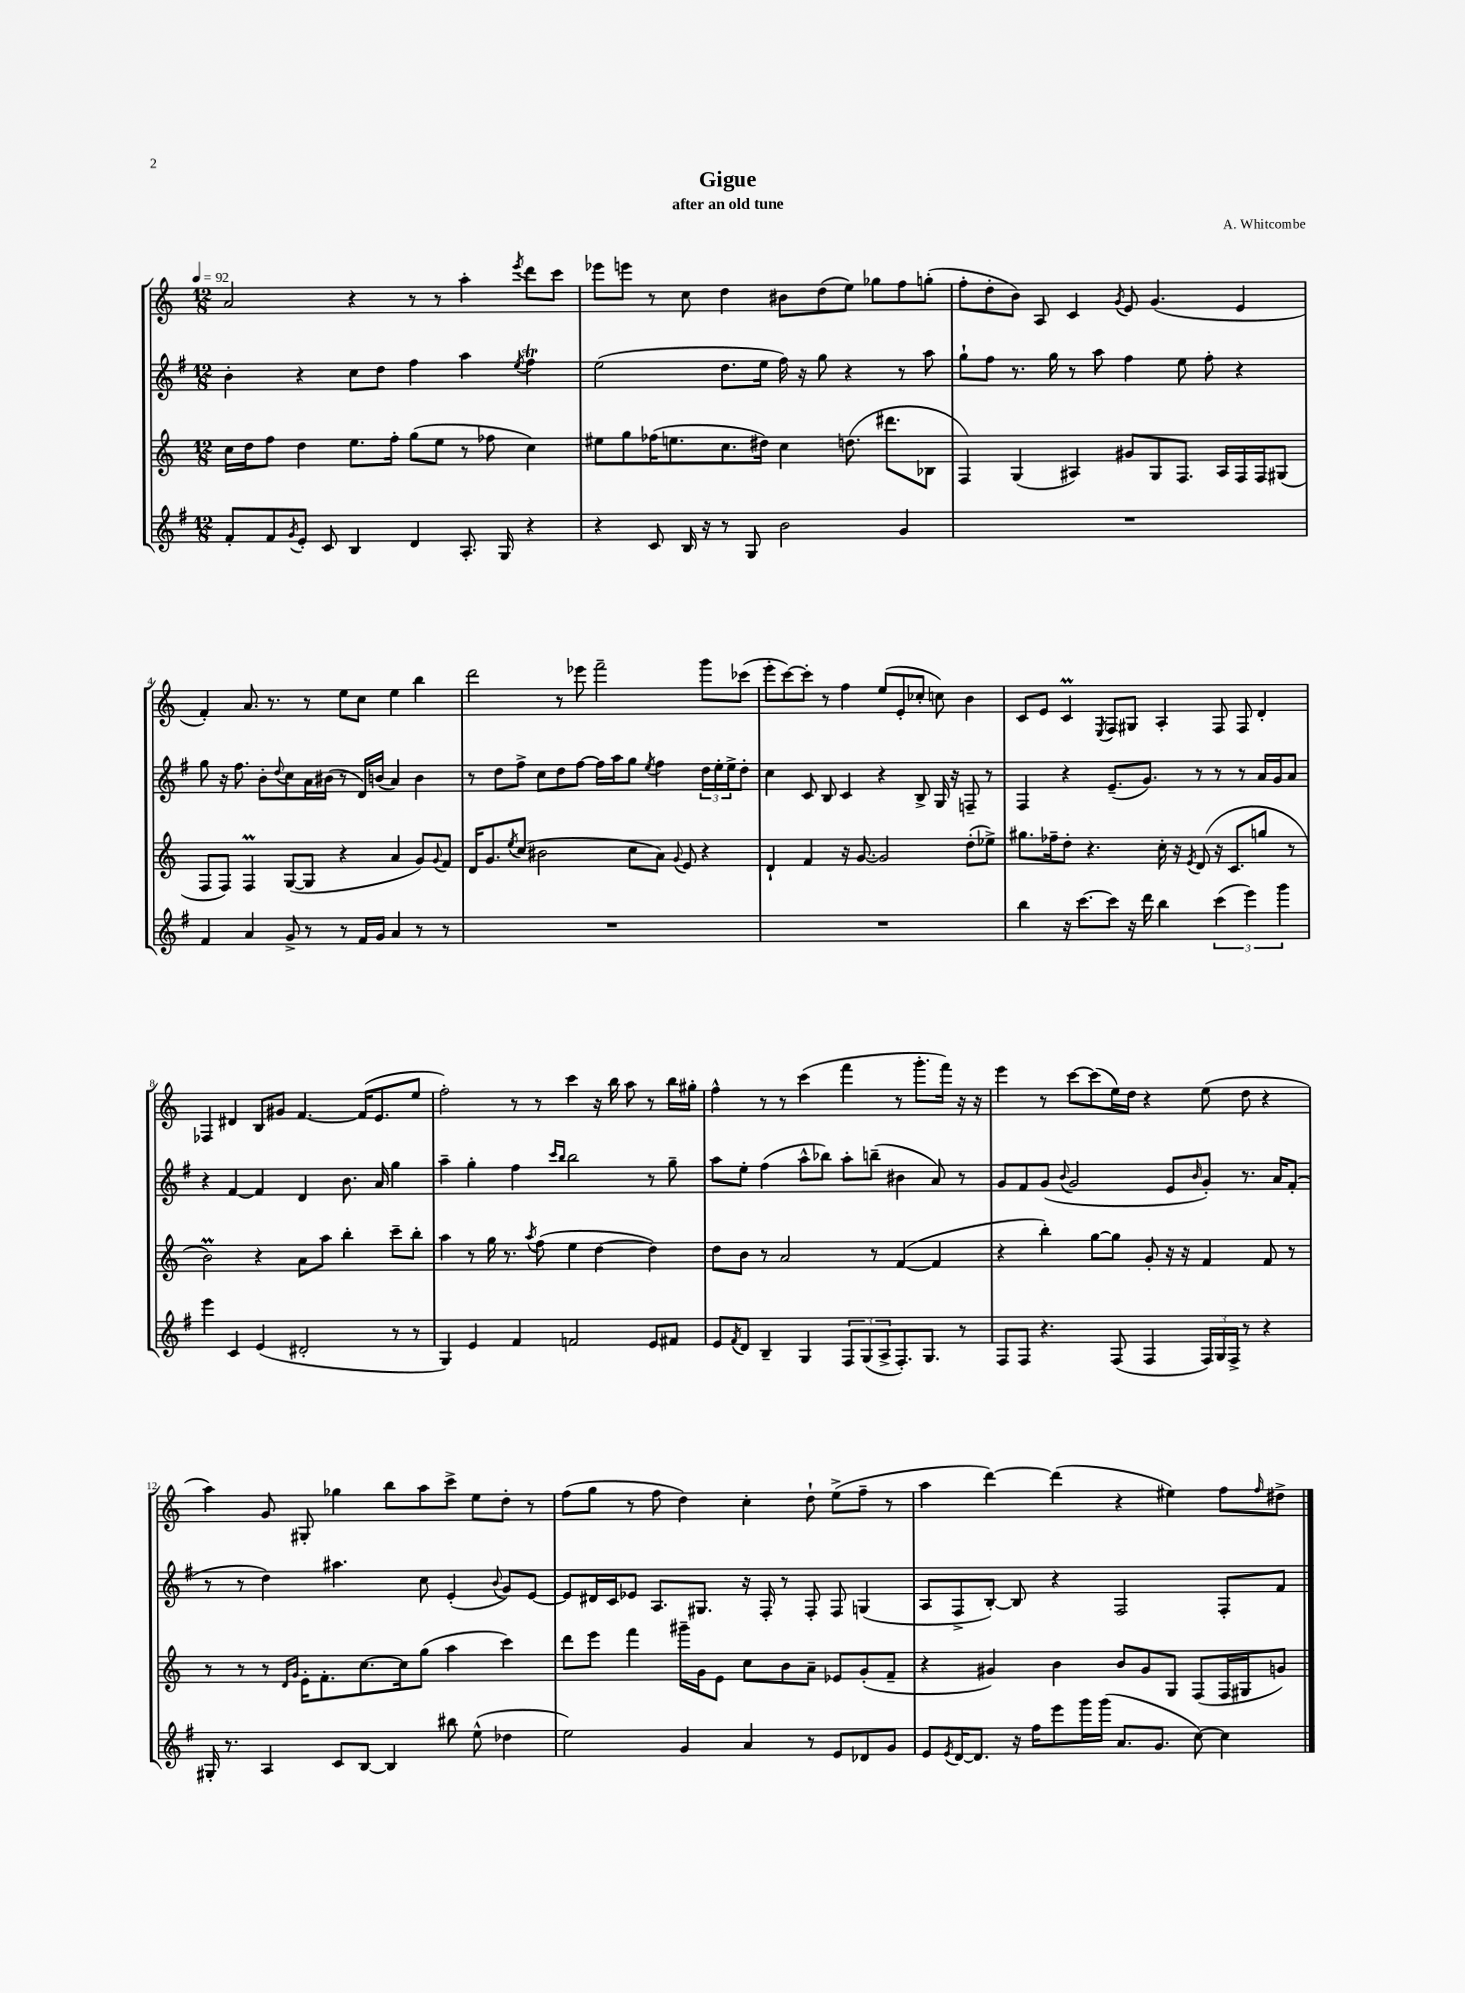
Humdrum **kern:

**kern	**kern	**kern	**kern
*staff4	*staff3	*staff2	*staff1
*clefG2	*clefG2	*clefG2	*clefG2
*k[f#]	*k[]	*k[f#]	*k[]
*M12/8	*M12/8	*M12/8	*M12/8
*MM92	*MM92	*MM92	*MM92
8f#'	16cc	4b'	2a
.	16dd	.	.
8f#	8ff	.	.
8qg	.	.	.
8e'	4dd	4r	.
8c	.	.	.
4B	8.ee	8cc	4r
.	.	8dd	.
.	16ff'	.	.
4d	(8gg	4ff#	8r
.	8ee	.	8r
8.A'	8r	4aa	4aa'
.	8ff-	.	.
16G	.	.	.
.	.	8qee	8qeee
4r	4cc)	4ff#	8ddd
.	.	.	8ccc
=	=	=	=
4r	8ee#	(2ee	8eee-
.	8gg	.	8eee
8c	(16ff-	.	8r
.	8.ee	.	.
16B	.	.	8cc
16r	.	.	.
8r	8.cc	8.dd	4dd
8G	.	.	.
.	16dd#)	16ee	.
2b	4cc	16ff#)	8b#
.	.	16r	.
.	.	8gg	(8dd
.	(8.dd	4r	8ee)
.	.	.	8gg-
.	8.ddd#	.	.
4g	.	8r	8ff
.	8B-	8aa	(8gg'
=	=	=	=
1.r	4F)	8gg`	8ff'
.	.	8ff#	8dd'
.	(4G	8.r	8b)
.	.	.	8A
.	.	16gg	.
.	4A#)	8r	4c
.	.	8aa	.
.	.	.	8qg
.	8g#	4ff#	8e
.	8G	.	(4.g
.	8.F	8ee	.
.	.	8ff#'	.
.	16A#	.	.
.	16F	4r	4e
.	16F	.	.
.	(8G#	.	.
=	=	=	=
4f#	8F	8gg	4f')
.	8F)	16r	.
.	.	8.ff#	.
4a	4F	.	8.a
.	.	8b'	.
.	.	.	8.r
.	.	8qqdd	.
8g^	([8G	8cc	.
8r	8G]	16a	8r
.	.	(16b#	.
8r	4r	8r	8ee
16f#	.	16d)	8cc
16g	.	(16b	.
4a	4a	4a)	4ee
8r	8g)	4b	4bb
.	8qqg	.	.
8r	8f	.	.
=	=	=	=
1.r	16d	8r	2ddd
.	8.g	.	.
.	.	8dd	.
.	8qee	.	.
.	(8cc	8ff#^	.
.	2b#	8cc	.
.	.	8dd	8r
.	.	[8ff#	8eee-
.	.	16ff#]	2fff~
.	.	16aa	.
.	8cc	8gg	.
.	.	8qee	.
.	8a)	4ff#	.
.	8qqg	.	.
.	8e	.	.
.	4r	24dd	8ggg
.	.	24ee'	.
.	.	24ee^	.
.	.	8dd'	(8ccc-
=	=	=	=
1.r	4d`	4cc	8eee'
.	.	.	[8ccc)
.	4f	8c	8ccc']
.	.	8B	8r
.	16r	4c	4ff
.	[8.g	.	.
.	2g]	4r	(8ee
.	.	.	8e'
.	.	8B^	8cc-'
.	.	16G	8cc)
.	.	16r	.
.	(8dd'	8F~	4b
.	8ee-^)	8r	.
=	=	=	=
4bb	8.gg#	4F#	8c
.	.	.	8e
.	16ff-~	.	.
16r	8dd'	4r	4c
[8.ccc	.	.	.
.	4.r	.	.
.	.	.	8qE
8ccc]	.	(8.e~	8F
16r	.	.	8G#
16ddd	.	8.g)	.
4bb	16cc'	.	4A'
.	16r	.	.
.	8qe	.	.
.	(8d	8r	.
(6ccc	16r	8r	8F
.	8.c	.	.
.	.	8r	8F
6eee)	.	.	.
.	8gg	16a	4d'
.	.	16g	.
6ggg	.	.	.
.	8r	8a	.
=	=	=	=
4eee	2b)	4r	4F-
4c	.	[4f#	4d#
(4e	4r	4f#]	8B
.	.	.	8g#
2d#'	8a	4d	[4.f
.	8aa	.	.
.	4bb'	8.b	.
.	.	.	(16f]
.	.	16a	8.e
8r	8ccc~	4gg	.
8r	8bb'	.	8ee
=	=	=	=
4G)	4aa	4aa~	2ff')
4e	8r	4gg'	.
.	16gg	.	.
.	8.r	.	.
4f#	.	4ff#	8r
.	8qaa	.	.
.	(8ff	.	8r
.	.	16qqccc	.
.	.	16qqbb	.
2f	4ee	2bb	4ccc
.	[4dd	.	16r
.	.	.	16bb
.	.	.	8aa
8e	4dd])	8r	8r
8f#	.	8gg~	16bb
.	.	.	16gg#'
=	=	=	=
8e	8dd	8aa	4ff^^
8qf#	.	.	.
8d	8b	8ee'	.
4B~	8r	(4ff#	8r
.	2a	.	8r
4G	.	8aa^^	(4ccc
.	.	8bb-)	.
12F#	.	8aa'	4fff
(12G	.	.	.
.	8r	(8bb~	.
12A^	.	.	.
8.F#')	([4f	4b#	8r
.	.	.	8.ggg'
8.G	.	.	.
.	4f]	8a)	.
.	.	.	16fff)
8r	.	8r	16r
.	.	.	16r
=	=	=	=
8F#	4r	8g	4eee
8F#	.	8f#	.
4.r	4bb')	(8g	8r
.	.	8qqb	.
.	.	2g	[8ccc
.	[8gg	.	(8ccc]
(8F#	8gg]	.	16ee)
.	.	.	16dd
4F#	8g'	.	4r
.	16r	8e	.
.	16r	.	.
.	.	16qqb	.
24F#)	4f	8g')	(8ee
24G	.	.	.
24F#^	.	.	.
8r	.	8.r	8dd
4r	8f	.	4r
.	.	16a	.
.	8r	(8f#'	.
=	=	=	=
16G#'	8r	8r	4aa)
8.r	.	.	.
.	8r	8r	.
4A	8r	4dd)	8g
.	16qqd	.	.
.	16qqg	.	.
.	16e'	.	8G#'
.	8.f'	.	.
8c	.	4.aa#	4gg-
[8B	[8.cc	.	.
4B]	.	.	8bb
.	16cc]	.	.
.	(8gg	8cc	8aa
8bb#	4aa	(4e'	8ccc^
(8ee^^	.	.	8ee
.	.	8qqb	.
4dd-	4ccc)	8g)	8dd'
.	.	[8e	8r
=	=	=	=
2ee)	8ddd	8e]	(8ff
.	8eee	16d#	8gg
.	.	16c	.
.	4fff	8e-	8r
.	.	8.A	8ff
4g	16ggg#~	.	4dd)
.	16g	8.G#	.
.	8e	.	.
4a	8cc	16r	4cc'
.	.	16F#'	.
.	8b	8r	.
8r	8a~	8F#'	8dd`
8e	8e-	8F#	(8ee^
8d-	(8g'	(4G	8ff~
8g	8f~	.	8r
=	=	=	=
8e	4r	8A	4aa
8qe	.	.	.
[16d	.	8F#^	.
8.d]	.	.	.
.	4g#)	[8B')	[4ddd)
16r	.	8B]	.
16ff#	.	.	.
8eee	4b	4r	(4ddd]
16ggg	.	.	.
(16ggg	.	.	.
8.a	8b	2F#	4r
.	8g#	.	.
8.g	.	.	.
.	8G	.	4ee#)
[8cc)	(8F	.	.
4cc]	16F	8F#'	8ff
.	16G#	.	.
.	.	.	16qqff
.	8g)	8f#	8dd#^
==	==	==	==
*-	*-	*-	*-
